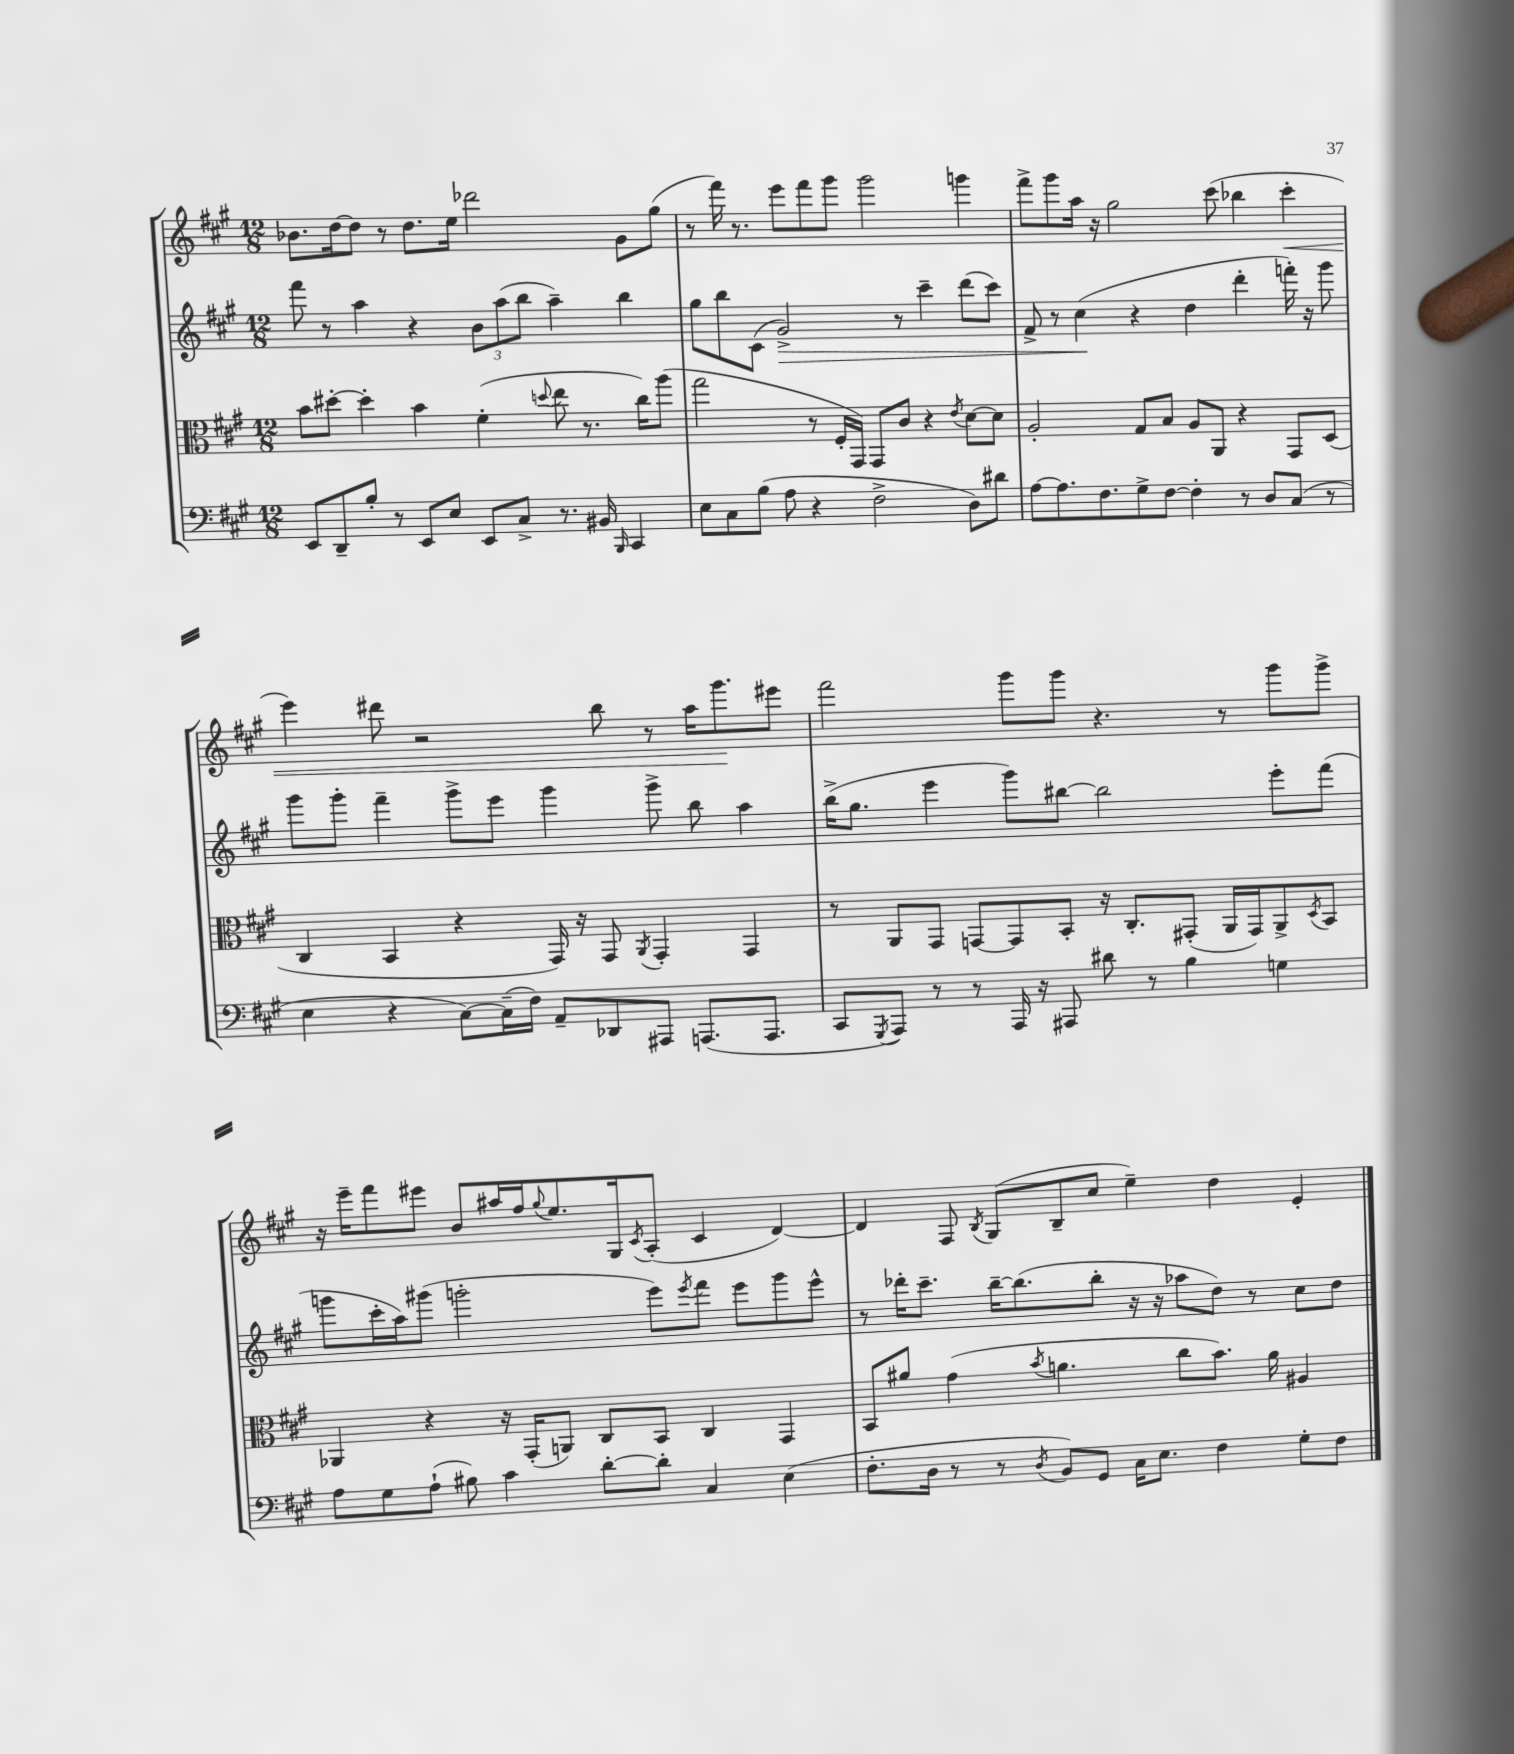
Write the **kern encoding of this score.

**kern	**kern	**kern	**dynam	**kern	**dynam
*part4	*part3	*part2	*part2	*part1	*part1
*staff4	*staff3	*staff2	*staff2	*staff1	*staff1
*clefF4	*clefC3	*clefG2	*	*clefG2	*
*k[f#c#g#]	*k[f#c#g#]	*k[f#c#g#]	*	*k[f#c#g#]	*
*M12/8	*M12/8	*M12/8	*	*M12/8	*
=9	=9	=9	=9	=9	=9
8EE/L	8b\L	8fff#\	.	8.b-X\L	.
8DD~/	[8dd#X'\J	8r	.	.	.
.	.	.	.	[16dd\k	.
8B'/J	4dd#'\]	4aa\	.	8dd\J]	.
8r	.	.	.	8r	.
8EE/L	4b\	4r	.	8.dd\L	.
8E/J	.	.	.	.	.
.	.	.	.	16ee\Jk	.
8EE/L	(4f#'\	12b\L	.	2ddd-X\	.
.	.	(12aa\	.	.	.
8C#^/J	.	.	.	.	.
.	.	12bb\J	.	.	.
.	8qqddn/	.	.	.	.
8.r	8ee\	4aa~\)	.	.	.
.	8.r	.	.	.	.
16BB#X/	.	.	.	.	.
16qqBBB/	.	.	.	.	.
4CC#/	.	4bb\	.	8g#\L	.
.	16cc#\KL)	.	.	.	.
.	(8aa\J	.	.	(8gg#\J	.
=10	=10	=10	=10	=10	=10
8E\L	2gg#\	8gg#\L	.	8r	.
8C#\	.	8bb\	.	16fff#\)	.
.	.	.	.	8.r	.
(8B\J	.	(8c#\J	.	.	.
!	!	!	!LO:HP:b	!	!
8A\	.	2g#^/)	>	8eee\L	.
4r	8r	.	.	8fff#\	.
.	16F#'/LL	.	.	8ggg#\J	.
.	16GG#/JJ)	.	.	.	.
2F#^\	8GG#/L	.	.	2ggg#\	.
.	8c#/J	8r	.	.	.
.	4r	4ccc#~\	.	.	.
.	8qe/	.	.	.	.
8D\L)	[8d\L	(8ddd\L	.	4gggn\	.
8d#X\J	8d\J]	8ccc#\J)	.	.	.
=11	=11	=11	=11	=11	=11
[8A\L	2A'/	8f#^/	.	8fff#^\L	.
8.A\]	.	8r	.	8ggg#\	.
.	.	(4cc#\	.	16aa\Jk	.
8.F#\	.	.	.	16r	.
.	.	.	.	2gg#\	.
8G#^\	8G#/L	4r	]	.	.
[8F#\J	8B/J	.	.	.	.
4F#'\]	8A/L	4dd\	.	.	.
.	8AA/J	.	.	(8ccc#\	.
8r	4r	4ddd'\	.	4bb-X\	.
8D/L	.	.	.	.	.
!	!	!	!	!	!LO:HP:b
(8C#/J	8GG#/L	16fffn'\)	.	4ccc#'\	<
.	.	16r	.	.	.
8r	(8D/J	8ggg#\	.	.	.
!!LO:LB:g=z
=12	=12	=12	=12	=12	=12
4E\	4C#/	8ggg#\L	.	4eee\)	.
.	.	8ggg#'\J	.	.	.
4r	4BB/	4fff#~\	.	8ddd#X\	.
.	.	.	.	2r	.
[8C#\L)	4r	8ggg#^\L	.	.	.
(16C#~\L]	.	8eee\J	.	.	.
16F#\JJ)	.	.	.	.	.
8AA~/L	16GG#/)	4ggg#\	.	.	.
.	16r	.	.	.	.
8DD-X/	8GG#/	.	.	8bb\	.
.	8qAA/	.	.	.	.
8AAA#X/J	4GG#'/	8ggg#^\	.	8r	.
(8.AAAn/L	.	8bb\	.	16aa\KL	.
.	.	.	.	8.ggg#\	.
.	4GG#/	4aa\	.	.	.
8.AAA/J	.	.	.	.	.
.	.	.	.	8eee#X\J	[
=13	=13	=13	=13	=13	=13
8CC#/L	8r	(16bb^\KL	.	2fff#\	.
.	.	8.gg#\J	.	.	.
8qGGG#/	.	.	.	.	.
8AAA/J)	8AA/L	.	.	.	.
8r	8GG#/J	4eee\	.	.	.
8r	[8GGn/L	.	.	.	.
16AAA/	8GG/]	8ggg#\L)	.	8ggg#\L	.
16r	.	.	.	.	.
8AAA#X/	8BB'/J	[8bb#X\J	.	8ggg#\J	.
8d#X\	16r	2bb#\]	.	4.r	.
.	8.C#'/L	.	.	.	.
8r	.	.	.	.	.
4B\	(8GG#X'/J	.	.	.	.
.	16AA/LL	.	.	8r	.
.	16GG#/J)	.	.	.	.
4Gn\	8AA^/	8eee'\L	.	8ggg#\L	.
.	8qD/	.	.	.	.
.	8BB/J	(8fff#\J	.	8ggg#^\J	.
!!LO:LB:g=z
=14	=14	=14	=14	=14	=14
8A\L	4AA-X/	8gggn\L	.	16r	.
.	.	.	.	16eee~\KL	.
8G#\	.	16ccc#'\L	.	8fff#\	.
.	.	16aa\J)	.	.	.
(8A`\J	4r	(8ggg#X\J	.	8eee#X\J	.
8B#X\)	.	2gggn'\	.	8b/L	.
4c#\	16r	.	.	16aa#X/L	.
.	(16GG#'/KL	.	.	16ff#/J	.
.	.	.	.	8qqgg#/	.
.	8AAn/J)	.	.	8.ee/	.
[8d'\L	8C#/L	.	.	.	.
.	.	.	.	16G#/k	.
.	.	.	.	8qc#/	.
8d'\J]	8BB/J	8eee\L)	.	(8A'/J	.
.	.	8qeee/	.	.	.
4C#/	4C#/	8fff#\J	.	4c#/	.
.	.	8eee\L	.	.	.
(4E\	4GG#/	8ggg\	.	[4d/)	.
.	.	8eee^^\J	.	.	.
=15	=15	=15	=15	=15	=15
8.F#'\L	8BB/L	8r	.	4d/]	.
.	8a#X/J	16ddd-X'\KL	.	.	.
16D\Jk	.	8.ccc#~\J	.	.	.
8r	(4g#\	.	.	8F#/	.
.	.	.	.	8qB/	.
8r	.	[16bb~\KL	.	(8G#/L	.
.	.	(8.bb\]	.	.	.
8qD/	8qb/	.	.	.	.
8BB/L)	4.an\	.	.	8B~/	.
8GG#/J	.	8bb'\J	.	8cc#/J	.
16C#\KL	.	16r	.	4ee~\)	.
8.E\J	.	16r	.	.	.
.	8cc#\L	8aa-X\L	.	.	.
4F#\	8.b\J)	8dd\J)	.	4dd\	.
.	.	8r	.	.	.
.	16a\	.	.	.	.
8G#'\L	4A#X/	8cc#\L	.	4e'/	.
8F#\J	.	8dd\J	.	.	.
==	==	==	==	==	==
*-	*-	*-	*-	*-	*-
